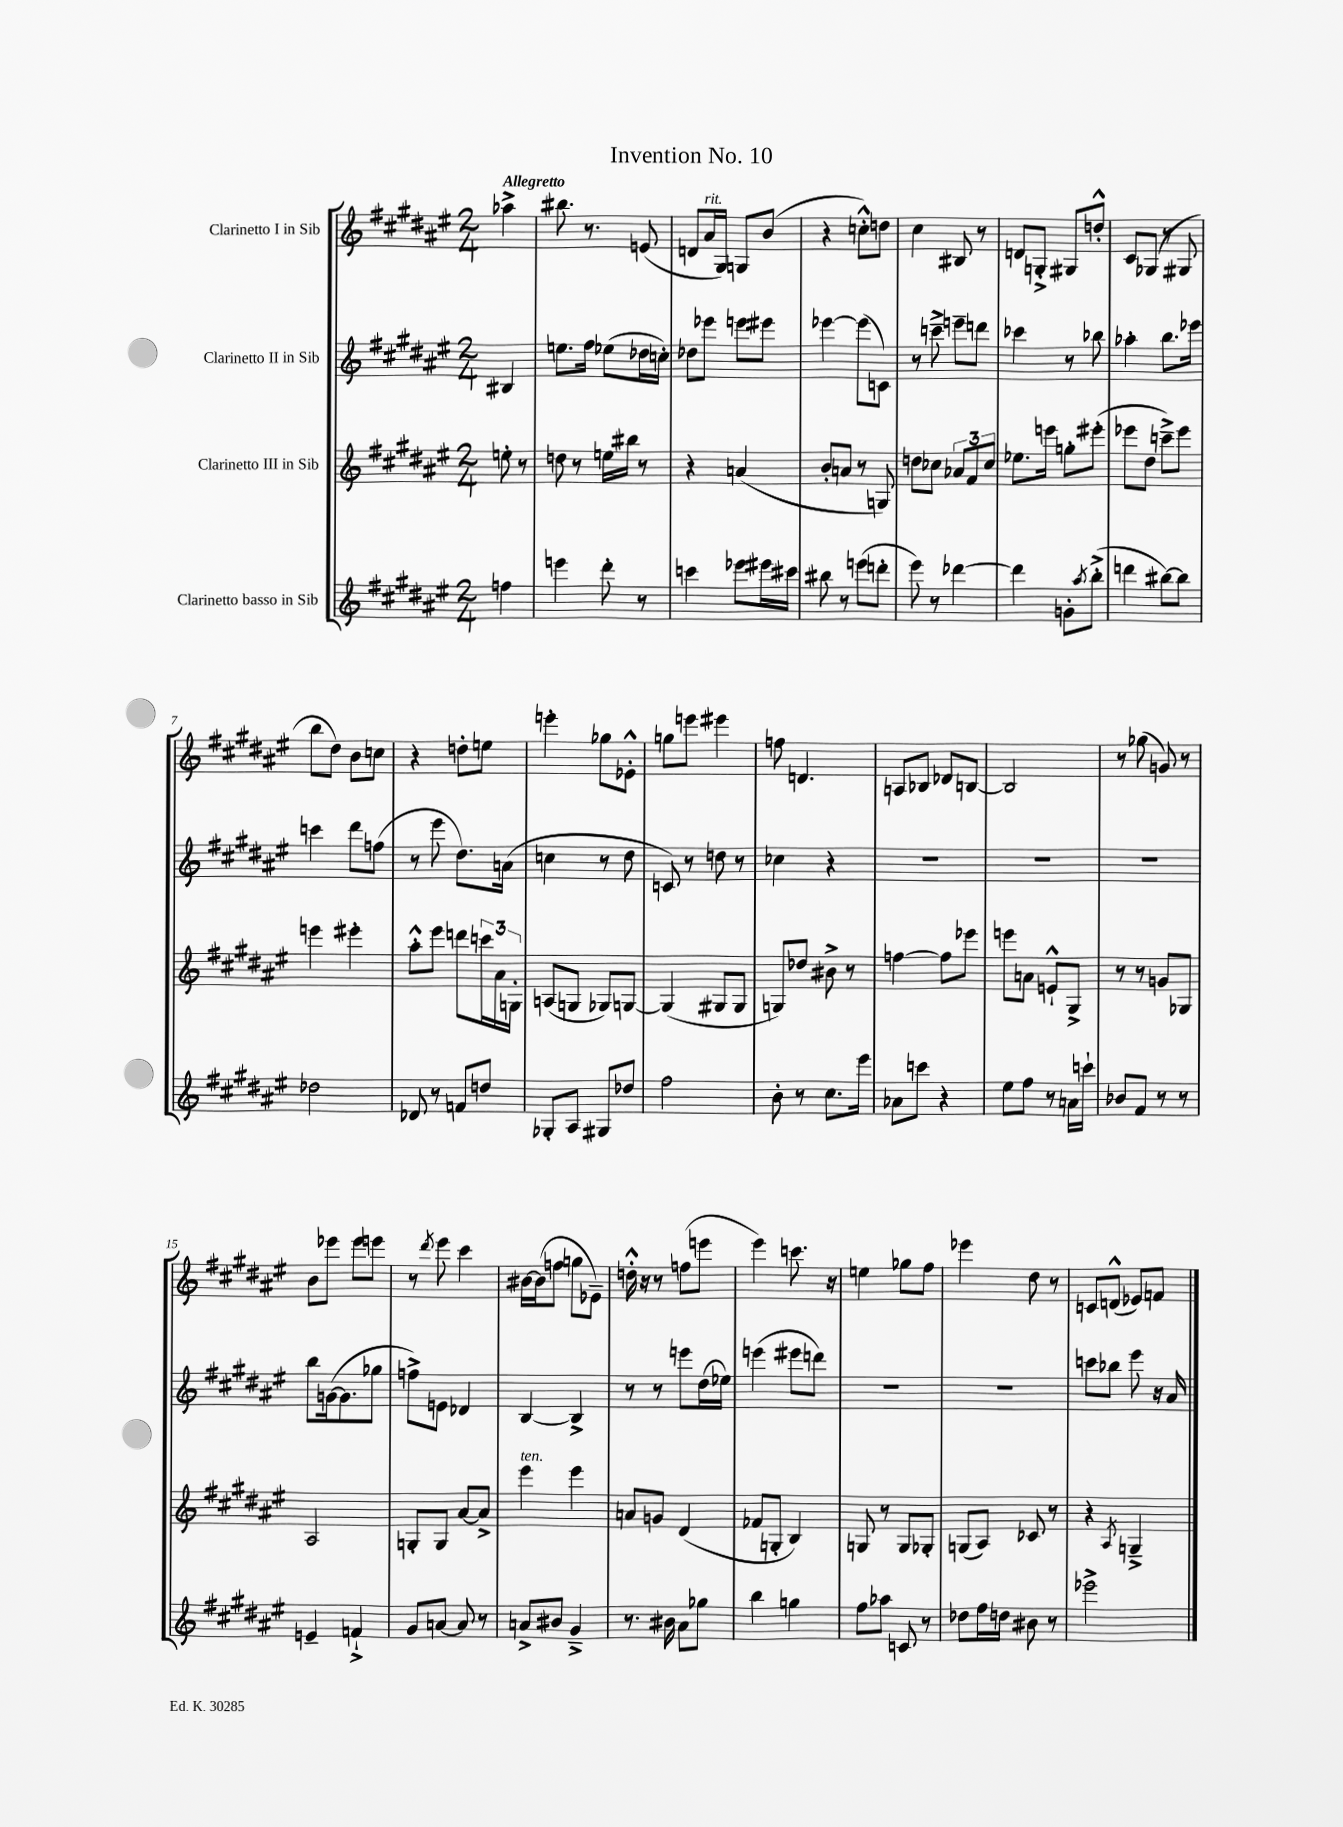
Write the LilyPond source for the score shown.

\header { title = "Invention No. 10" }
<<
\new StaffGroup <<
\new Staff = "s0" \with { instrumentName = "Clarinetto I in Sib" } {
    \clef treble \key fis \major \numericTimeSignature \time 2/4 \partial 4 \tempo "Allegretto"
    aes''4-> |
    bis''8. r8. e'8( |
    d'8 ais'16^\markup { \italic "rit." } gis16) g8 b'8( |
    r4 c''8-.-^) d''8 |
    cis''4 bis8 r8 |
    d'8 g8-.-> gis8 d''8-.-^ |
    cis'8 ges8( r8 gis8 |
    b''8 dis''8) b'8 c''8 |
    r4 d''8-. e''8 |
    e'''4-. ges''8 ees'8-.-^ |
    g''8 e'''8 eis'''4 |
    f''8 d'4. |
    a8 bes8 des'8 b8~ |
    b2 |
    r8 ges''8( g'8) r8 |
    b'8 ees'''8 ees'''8 e'''8 |
    r8 \acciaccatura { dis'''8 } eis'''8 cis'''4 |
    bis'16~ bis'16( f''8 g''8 ees'8--) |
    d''16-.-^ r16 r8 f''8( e'''8 |
    eis'''4) c'''8. r16 |
    e''4 ges''8 fis''8 |
    ees'''4 dis''8 r8 |
    c'8 d'8-^( ees'8) f'8 \bar "|." |
}
\new Staff = "s1" \with { instrumentName = "Clarinetto II in Sib" } {
    \clef treble \key fis \major \numericTimeSignature \time 2/4 \partial 4
    bis4 |
    e''8. fis''16 ees''8( des''16 c''16-.) |
    des''8 ees'''8 e'''8 eis'''8 |
    ees'''4~ ees'''8( c'8) |
    r8 c'''8---> e'''8-- d'''8 |
    ces'''4 r8 bes''8 |
    aes''4-. b''8. ees'''16 |
    c'''4 dis'''8 f''8( |
    r8 eis'''8 dis''8.) a'16( |
    c''4 r8 dis''8 |
    c'8) r8 d''8 r8 |
    ces''4 r4 |
    R2 |
    R2 |
    R2 |
    b''8 g'16~( g'8. ges''8 |
    f''8->) e'8 des'4 |
    b4~ b4-> |
    r8 r8 e'''8 dis''16( ees''16) |
    e'''4( eis'''8 d'''8) |
    R2 |
    R2 |
    c'''8 bes''8 eis'''8 r16 ais'16 \bar "|." |
}
\new Staff = "s2" \with { instrumentName = "Clarinetto III in Sib" } {
    \clef treble \key fis \major \numericTimeSignature \time 2/4 \partial 4
    e''8-. r8 |
    d''8 r8 e''16 bis''16 r8 |
    r4 a'4( |
    b'8-. a'8 r8 g8) |
    d''8 ces''8 \tuplet 3/2 { aes'8 fis'8 ces''8 } |
    ees''8. e'''16 g''8-. eis'''8-.( |
    ees'''8 dis''8 c'''8--->) ees'''8 |
    e'''4 eis'''4-. |
    ais''8-.-^ eis'''8 d'''8 \tuplet 3/2 { c'''16 ais'16 g16-. } |
    a8( g8 ges8) g8~ |
    g4( gis8 gis8 |
    g8) des''8 bis'8-> r8 |
    f''4~ f''8 ees'''8 |
    e'''8 a'8 e'8-!-^ gis8-> |
    r8 r8 g'8 ges8 |
    ais2 |
    g8-. g8 ais'8~ ais'8-> |
    eis'''4^\markup { \italic "ten." } eis'''4 |
    a'8 g'8 dis'4( |
    fes'8 g8-. b4) |
    g8 r8 g8 ges8-. |
    g8( ais8) ces'8 r8 |
    r4 \acciaccatura { ais8 } g4---> \bar "|." |
}
\new Staff = "s3" \with { instrumentName = "Clarinetto basso in Sib" } {
    \clef treble \key fis \major \numericTimeSignature \time 2/4 \partial 4
    f''4 |
    e'''4 dis'''8-. r8 |
    c'''4 ees'''8 eis'''16 cis'''16 |
    bis''8 r8 e'''8( d'''8-. |
    eis'''8) r8 des'''4~ |
    des'''4 g'8-. \acciaccatura { ais''8 } b''8-.->( |
    d'''4 bis''8~) bis''8 |
    des''2 |
    des'8 r8 f'8 d''8 |
    ges8-. ais8 gis8 des''8 |
    fis''2 |
    b'8-. r8 cis''8. eis'''16 |
    aes'8 c'''8 r4 |
    eis''8 fis''8 r8 a'16 c'''16-! |
    bes'8 fis'8 r8 r8 |
    e'4-- f'4-!-> |
    gis'8 a'8~ a'8 r8 |
    a'8-> bis'8 gis'4---> |
    r8. bis'16 ais'8 ges''8 |
    b''4 g''4 |
    fis''8 aes''8 c'8 r8 |
    des''8 fis''16 d''16 bis'8 r8 |
    ees'''2-> \bar "|." |
}
>>
>>
